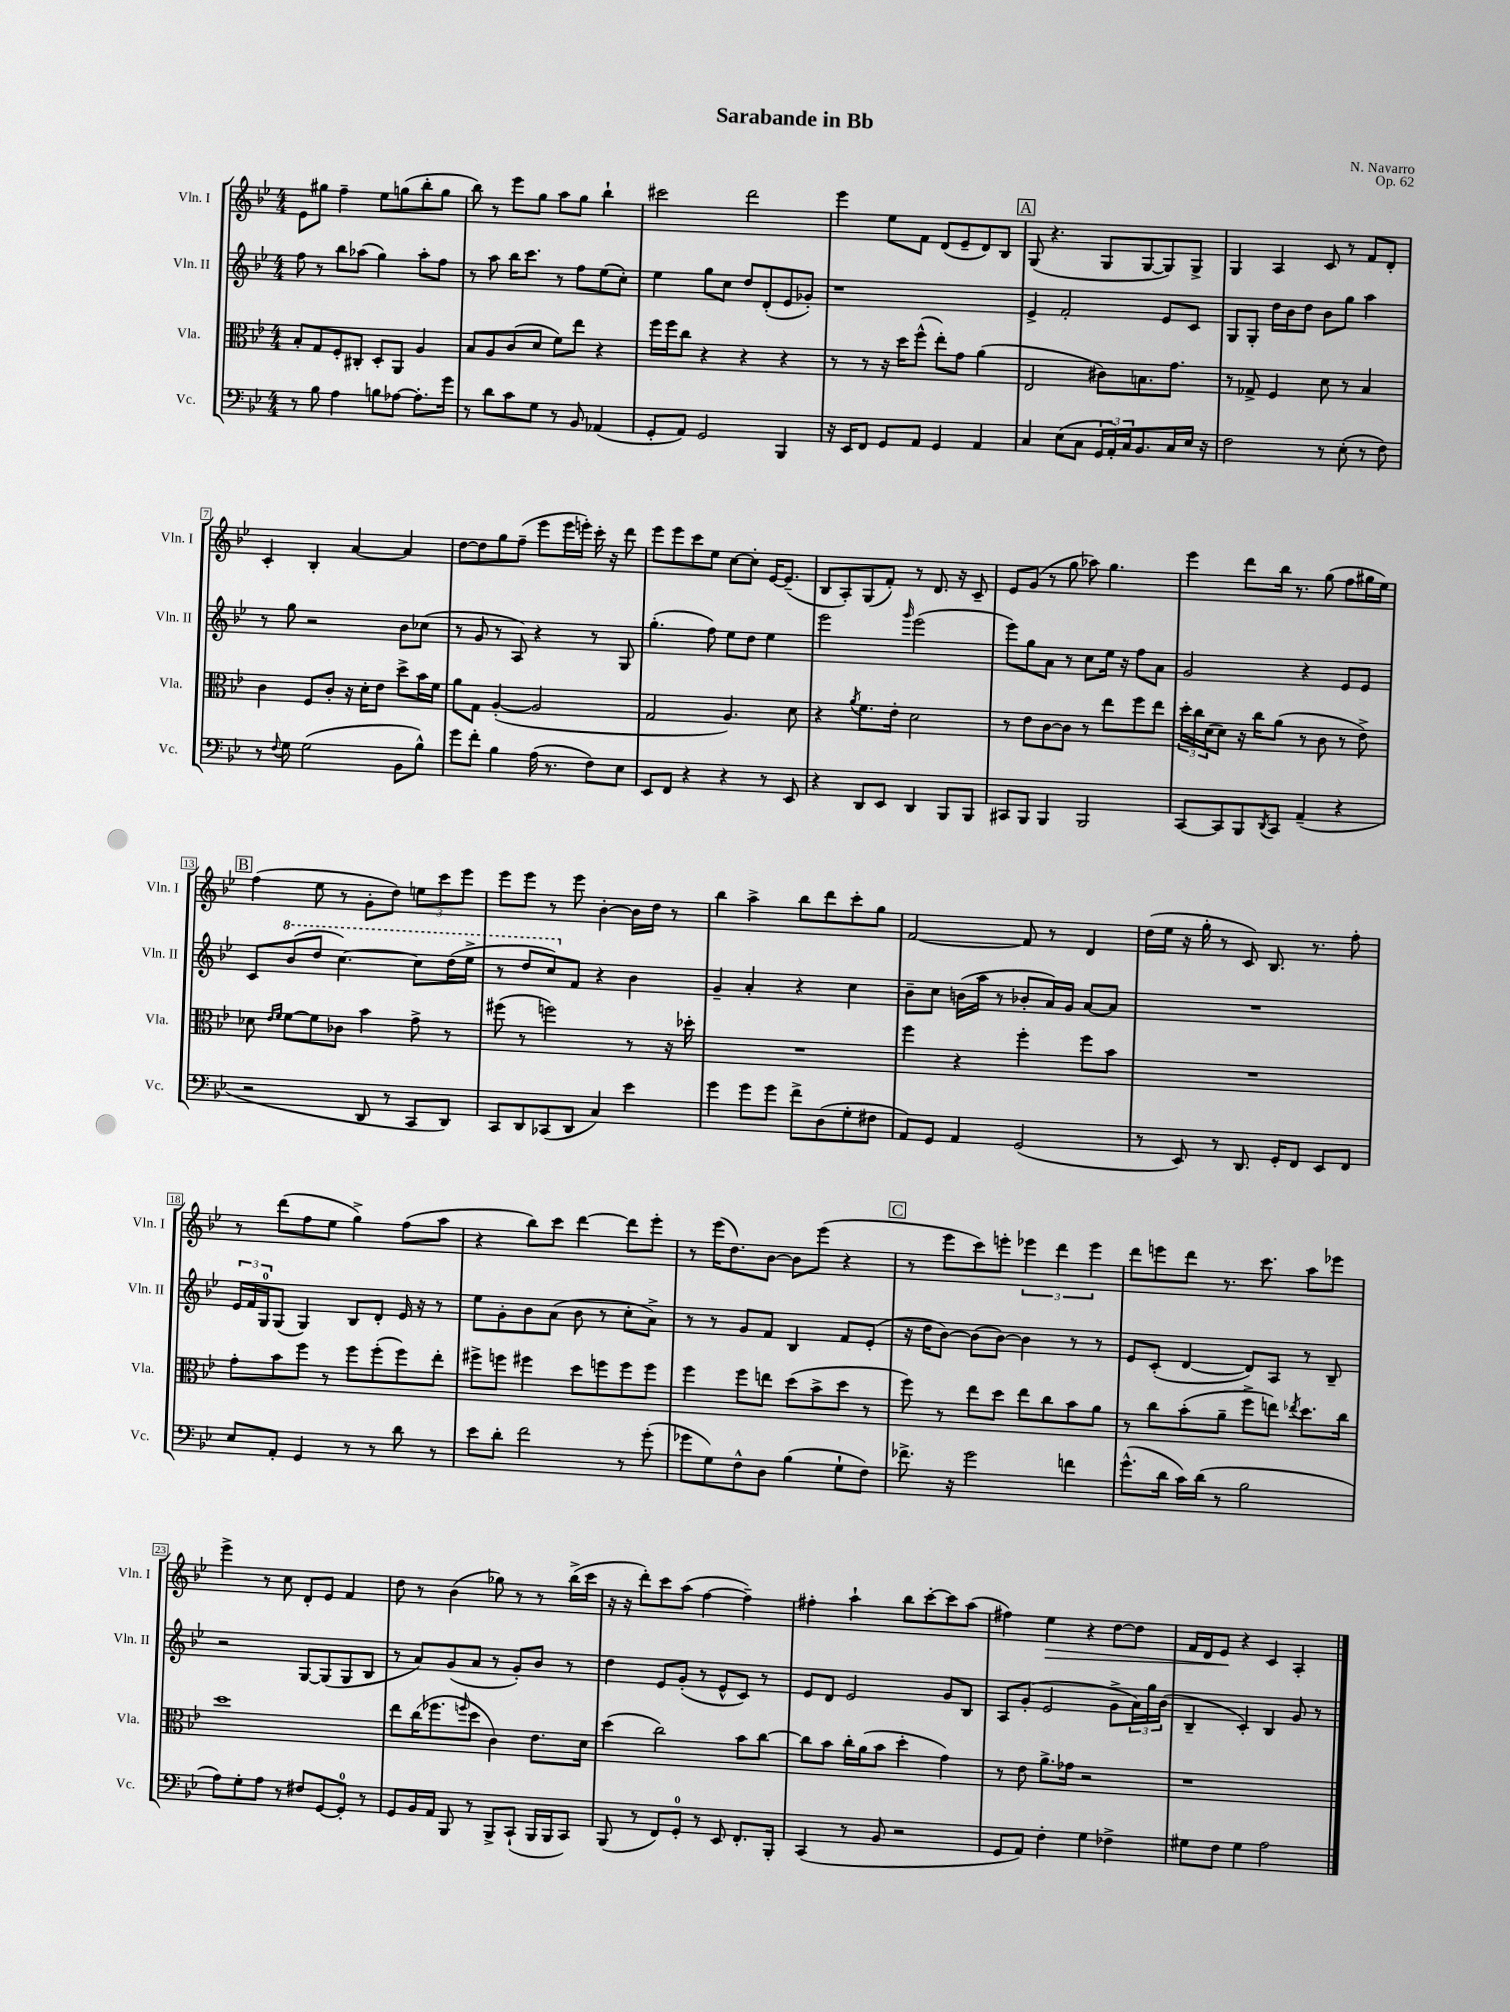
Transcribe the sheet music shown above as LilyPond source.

\header { title = "Sarabande in Bb" composer = "N. Navarro" opus = "Op. 62" }
<<
\new StaffGroup <<
\new Staff = "s0" \with { instrumentName = "Vln. I" shortInstrumentName = "Vln. I" } {
    \clef treble \key bes \major \numericTimeSignature \time 4/4
    ees'8 gis''8 f''4-- ees''8 g''8( bes''8-. g''8 |
    bes''8) r8 ees'''8 g''8 a''8 g''8 bes''4-! |
    cis'''2 d'''2 |
    ees'''4 ees''8 f'8 d'8( ees'8-- d'8) bes8 |
    \mark \markup { \box "A" } g8( r4. g8 g8~ g8) g8-> |
    g4 a4 c'8 r8 f'8 d'8-. |
    c'4-. bes4-. a'4~ a'4 |
    d''8~ d''8 g''8 f''8--( ees'''8 ees'''16 e'''16-.) c'''16-. r16 d'''8 |
    ees'''8 ees'''8 c'''8 ees''8 c''8~ c''8-. ees'16~ ees'8.--( |
    bes8 a8-.) g8( f'8-.) r8 d'8. r16 c'8-- |
    ees'8 g'8( r8 g''8 aes''8) g''4. |
    ees'''4 d'''8 bes''16 r8. g''8( f''8 gis''16 ees''16) |
    \mark \markup { \box "B" } f''4( ees''8 r8 g'8-. d''8) \tuplet 3/2 { e''8 c'''8 ees'''8 } |
    ees'''8 ees'''8 r8 ees'''8 bes'4~-. bes'16 d''16 r8 |
    bes''4 a''4-> bes''8 d'''8 c'''8-. g''8 |
    f'2~ f'8 r8 d'4 |
    d''16( ees''16 r16 g''16-. r8 c'8) bes8. r8. f''8-. |
    r8 d'''8( f''8 ees''8 g''4->) f''8( a''8 |
    r4 bes''8) c'''8 d'''4~ d'''8 ees'''8-. |
    r8 ees'''16( d''8.) bes'8~ bes'8 ees'''8( r4 |
    \mark \markup { \box "C" } r8 ees'''8 c'''8) e'''8-. \tuplet 3/2 { ees'''4 d'''4 ees'''4 } |
    d'''8 e'''8 d'''8 r8. c'''8. a''8 ees'''8 |
    ees'''4-> r8 c''8 d'8-. ees'8 f'4 |
    d''8 r8 bes'4( ges''8) r8 r8 bes''16->( c'''16 |
    r16 r16 d'''8-.) c'''8 a''8( f''4~ f''4--) |
    fis''4-. a''4-! bes''8 c'''8~-. c'''8 a''8( |
    fis''4) ees''4\> r4 d''8~ d''8 |
    f'16 d'16 ees'8\! r4 c'4 a4-. \bar "|." |
}
\new Staff = "s1" \with { instrumentName = "Vln. II" shortInstrumentName = "Vln. II" } {
    \clef treble \key bes \major \numericTimeSignature \time 4/4
    f''8 r8 bes''8 aes''8( g''4) aes''8-. f''8 |
    r8 a''8 bes''16 c'''8. r8 f''8 ees''8( c''8-.) |
    ees''4 g''8 c''8 d''8 d'8-.( ees'8 ges'8-.) |
    r1 |
    \mark \markup { \box "A" } ees'4-> f'2-. ees'8 c'8 |
    g8 g8-. d''16 bes'16 d''8 bes'8 g''8 a''4 |
    r8 g''8 r2 bes'8 ces''8( |
    r8 g'8 r8 a8) r4 r8 g8 |
    g''4.-.( f''8) ees''8 d''8 ees''4 |
    ees'''2 \grace { g'''16 } ees'''2( |
    ees'''8) g''8 a'8 r8 c''8 ees''16 r16 f''8 a'8 |
    g'2 r4 ees'8 ees'8 |
    \mark \markup { \box "B" } c'8 \ottava #1 bes''8( d'''8 c'''4.~) c'''8 d'''16( ees'''16-> |
    r8 d'''8 c'''8) \ottava #0 f'8 r4 bes'4 |
    g'4-- a'4-. r4 c''4 |
    bes'8-- c''8 b'16( a''16 r8 bes'8-. a'16) g'16 a'8~ a'8 |
    R1 |
    \tuplet 3/2 { ees'16 f'16 g16-0 } g8( g4) bes8 d'8-. ees'16 r16 r8 |
    ees''8 g'8-. bes'8 a'8( bes'8 r8 c''8-. a'8->) |
    r8 r8 g'8 f'8 bes4 f'8 ees'8-.( |
    \mark \markup { \box "C" } r16 d''16 bes'8~) bes'8( bes'8~) bes'4 r8 r8 |
    ees'8 c'8-.( d'4~ d'8) a8 r8 bes8-- |
    r2 g8~ g8( g8 bes8 |
    r8 a'8) g'8( a'8 r8 g'8-.) bes'8 r8 |
    d''4 ees'8 g'8-.( r8 ees'8-^ c'8) r8 |
    ees'8 d'8 ees'2 g'8 bes8 |
    a8 g'8-.( ees'2 g'8-> \tuplet 3/2 { a'16) g''16 bes'16( } |
    bes4-- c'4-.) bes4 g'8 r8 \bar "|." |
}
\new Staff = "s2" \with { instrumentName = "Vla." shortInstrumentName = "Vla." } {
    \clef alto \key bes \major \numericTimeSignature \time 4/4
    bes8-. g8 f8-. cis8-. d8-. a,8 a4 |
    bes8 a8 c'8( d'8 f'8) ees''8 r4 |
    f''16 f''16 c''8 r4 r4 r4 |
    r8 r8 r16 d''16 f''8-^( ees''8-.) g'8 a'4( |
    \mark \markup { \box "A" } ees2 cis'8) b8. g'8. |
    r8 ges8-> f4 d'8 r8 bes4 |
    c'4 f8 c'8-. r16 d'16-. ees'8 d''8-> bes'16 f'16 |
    a'8 g8 a4~-.( a2 |
    g2 a4.) d'8 |
    r4 \acciaccatura { a'8 } f'8. ees'16-. d'2 |
    r8 ees'8 c'8~ c'8 r8 ees''8 f''8 ees''8 |
    \tuplet 3/2 { d''16-. c''16 d'16( } d'8) r16 c''16 a'8( r8 c'8 r8 ees'8->) |
    \mark \markup { \box "B" } des'8 \grace { ees'16 f'16 } f'8~ f'8 ces'8 bes'4 g'8-> r8 |
    fis''8( r8 f''2) r8 r16 des''16-. |
    R1 |
    f''4 r4 f''4-. f''8 bes'8 |
    R1 |
    g'8-. bes'8 f''8 r8 f''8 f''8-.( f''8) ees''8-. |
    fis''8-> f''8 fis''4 d''8 f''8 f''8 f''8 |
    f''4 f''8 e''8 d''8( bes'8-> d''8 r8 |
    \mark \markup { \box "C" } f''8) r8 ees''8 d''8 ees''8 c''8 bes'8 a'8 |
    r8 c''8 bes'8-.( a'8-- f''8-> e''8) \acciaccatura { ees''8 } d''8. c''16 |
    d''1 |
    ees''8 c''16( fes''8. \grace { f''16 } d''8 c'4) ees'8. d'16 |
    d''4( c''2) bes'8 c''8~ |
    c''8 bes'8 c''16-. a'16( bes'8 d''4-. g'4) |
    r8 ees'8 a'8.-> ges'16 r2 |
    r1 \bar "|." |
}
\new Staff = "s3" \with { instrumentName = "Vc." shortInstrumentName = "Vc." } {
    \clef bass \key bes \major \numericTimeSignature \time 4/4
    r8 bes8 a4 b8 aes8~ aes8.-. g'16 |
    r8 d'8 c'8 g8 r8 bes,8 aes,4( |
    g,8-. a,8) g,2 bes,,4 |
    r16 ees,16 f,8 g,8 a,8 g,4 a,4 |
    \mark \markup { \box "A" } c4 ees8( c8 \tuplet 3/2 { g,16 a,16-.) c16 } bes,8. c16 ees16 r16 |
    f2 r8 ees8-.( r8 f8) |
    r8 \appoggiatura { f8 } g8 g2( bes,8 bes8-^) |
    g'8 f'8-. bes4 a16( r8. f8) ees8 |
    ees,8 f,8 r4 r4 r8 ees,8 |
    r4 d,8 ees,8 d,4 bes,,8 bes,,8 |
    cis,8 bes,,8 bes,,4 bes,,2 |
    c,8~ c,8 bes,,8 \acciaccatura { d,8 } c,8 a,4--( r4 |
    \mark \markup { \box "B" } r2 d,8 r8 c,8 d,8) |
    c,8 d,8 ces,8( d,8 c4) ees'4 |
    g'4 g'8 g'8 f'8-> d8( g8-. fis8 |
    a,8) g,8 a,4 g,2( |
    r8 ees,8) r8 d,8. g,16-. f,8 ees,8 f,8 |
    ees8 a,8-. g,4 r8 r8 d'8 r8 |
    ees'8 d'8-. f'2 r8 g'8-.( |
    ges'8 g8) f8-^ d8 bes4( g8-! f8) |
    \mark \markup { \box "C" } fes'8.-> r16 g'2 f'4 |
    g'8.-^( d'16 c'16) d'16( r8 bes2 |
    a8) g8-. a8 r8 fis8 g,8~ g,8-0-. r8 |
    g,8 bes,16 a,16 bes,,8 r8 bes,,8-> c,8-!( bes,,16 bes,,16 c,8) |
    bes,,8( r8 f,8) g,8-0-. r8 ees,8 f,8.-. bes,,16-. |
    c,4( r8 bes,8 r2 |
    g,8 a,8) f4-. g4 fes4-> |
    gis8 f8 gis4 a2 \bar "|." |
}
>>
>>
\layout { \context { \Score \override BarNumber.stencil = #(make-stencil-boxer 0.1 0.3 ly:text-interface::print) } }
